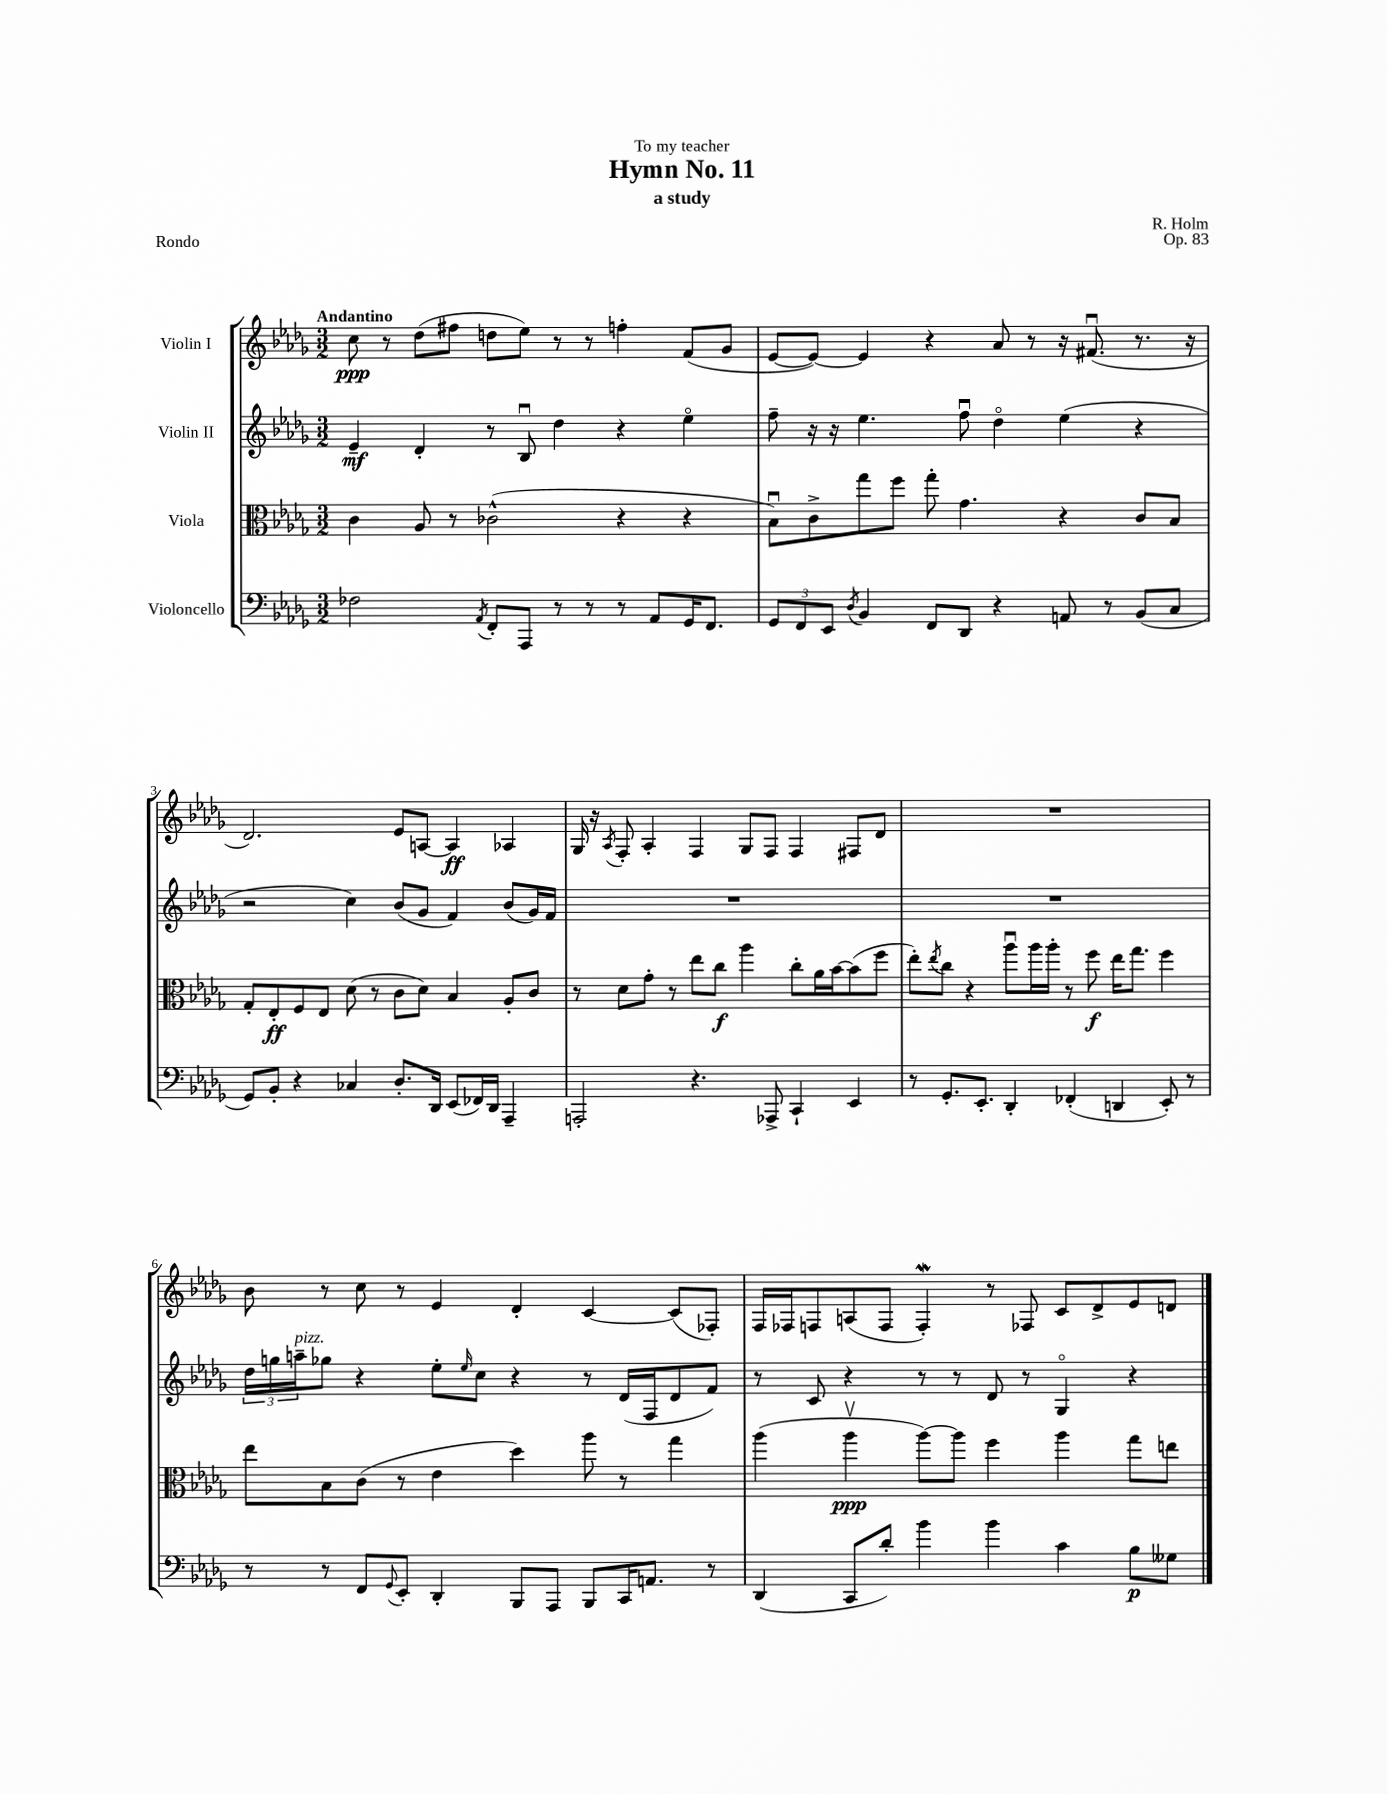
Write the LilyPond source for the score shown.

\header { title = "Hymn No. 11" composer = "R. Holm" subtitle = "a study" dedication = "To my teacher" opus = "Op. 83" piece = "Rondo" }
<<
\new StaffGroup <<
\new Staff = "s0" \with { instrumentName = "Violin I" } {
    \clef treble \key des \major \numericTimeSignature \time 3/2 \tempo "Andantino"
    c''8\ppp r8 des''8( fis''8 d''8 ees''8) r8 r8 f''4-. f'8( ges'8 |
    ees'8~ ees'8~) ees'4 r4 aes'8 r8 r16 fis'8.\downbow( r8. r16 |
    des'2.) ees'8 a8~ a4\ff aes4 |
    ges16 r16 \acciaccatura { aes8 } f8-. aes4-. f4 ges8 f8 f4 fis8 des'8 |
    R1. |
    bes'8 r8 c''8 r8 ees'4 des'4-. c'4~ c'8( fes8-.) |
    f16 fes16 f8 a8( f8 f4-.\mordent) r8 fes8 c'8 des'8-> ees'8 d'8 \bar "|." |
}
\new Staff = "s1" \with { instrumentName = "Violin II" } {
    \clef treble \key des \major \numericTimeSignature \time 3/2
    ees'4--\mf des'4-. r8 bes8\downbow des''4 r4 ees''4\flageolet |
    f''8-- r16 r16 ees''4. f''8\downbow des''4\flageolet ees''4( r4 |
    r2 c''4) bes'8( ges'8 f'4) bes'8( ges'16) f'16 |
    R1. |
    R1. |
    \tuplet 3/2 { des''16 g''16 a''16--^\markup { \italic "pizz." } } ges''8 r4 ees''8-. \grace { ees''16 } c''8 r4 r8 des'16( f16 des'8 f'8) |
    r8 c'8 r4 r8 r8 des'8 r8 ges4\flageolet r4 \bar "|." |
}
\new Staff = "s2" \with { instrumentName = "Viola" } {
    \clef alto \key des \major \numericTimeSignature \time 3/2
    c'4 aes8 r8 ces'2-^( r4 r4 |
    bes8\downbow) c'8-> ges''8 f''8 ges''8-. ges'4. r4 c'8 bes8 |
    ges8-. ees8-.\ff f8 ees8 des'8( r8 c'8 des'8) bes4 aes8-. c'8 |
    r8 des'8 ges'8-. r8 ees''8 c''8\f aes''4 c''8-. aes'16 bes'16~ bes'8( f''8 |
    ees''8-.) \acciaccatura { ees''8 } c''8 r4 aes''8\downbow aes''16 aes''16-. r8 f''8\f ees''16 ges''8. f''4 |
    ees''8 bes8 c'8( r8 ees'4 des''4) aes''8 r8 ges''4 |
    aes''4( aes''4\upbow\ppp aes''8~) aes''8 f''4 aes''4 ges''8 e''8 \bar "|." |
}
\new Staff = "s3" \with { instrumentName = "Violoncello" } {
    \clef bass \key des \major \numericTimeSignature \time 3/2
    fes2 \acciaccatura { aes,8 } f,8-. aes,,8 r8 r8 r8 aes,8 ges,16 f,8. |
    \tuplet 3/2 { ges,8 f,8 ees,8 } \acciaccatura { des8 } bes,4 f,8 des,8 r4 a,8 r8 bes,8( c8 |
    ges,8) bes,8-. r4 ces4 des8.-. des,16 ees,8( fes,16) des,16 aes,,4-- |
    a,,2-. r4. aes,,8-> c,4-! ees,4 |
    r8 ges,8.-. ees,8.-. des,4-. fes,4-.( d,4 ees,8-.) r8 |
    r8 r8 f,8 \appoggiatura { ges,8 } ees,8-. des,4-. bes,,8 aes,,8 bes,,8 c,16 a,8. r8 |
    des,4( c,8 des'8-.) bes'4 bes'4 c'4 bes8\p geses8 \bar "|." |
}
>>
>>
